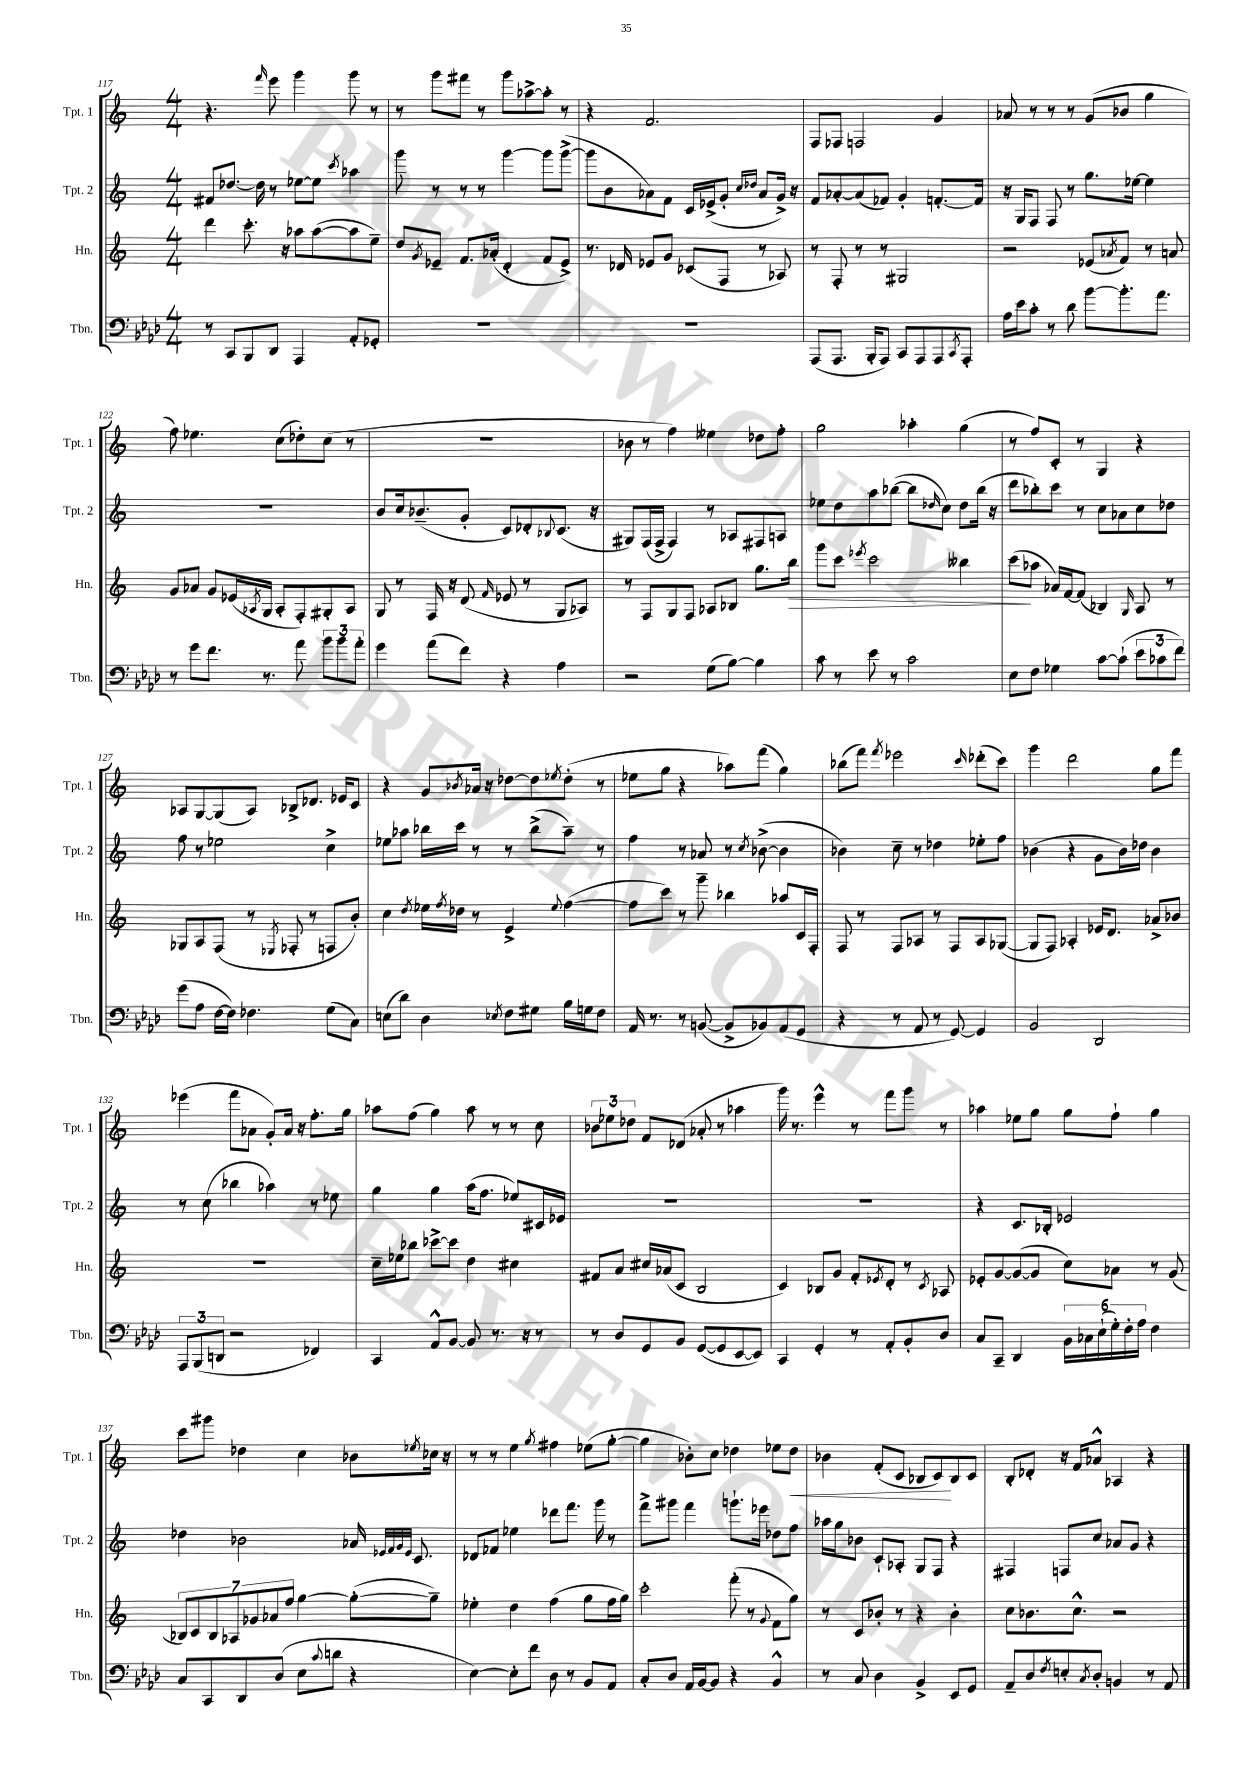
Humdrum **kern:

**kern	**kern	**kern	**kern
*staff4	*staff3	*staff2	*staff1
*clefF4	*clefG2	*clefG2	*clefG2
*k[b-e-a-d-]	*k[]	*k[]	*k[]
*M4/4	*M4/4	*M4/4	*M4/4
8r	4ddd	8f#	4.r
8CC	.	[8.dd-	.
8BBB-	8.ccc'	.	.
.	.	16dd-]	.
.	.	.	16qqfff
8DD-	.	8r	8eee
.	16r	.	.
4AAA-	8aa-	[8ee-	4ggg
.	([8aa-	8ee-]	.
.	.	8qccc	.
8AA-'	8aa-]	4aa-	8ggg
8GG-'	8ee~)	.	8r
=	=	=	=
1r	8dd	8ggg	8r
.	8qg	.	.
.	8e-~	8r	8ggg
.	8.f	8r	8fff#
.	.	8r	8r
.	(16a-'	.	.
.	4d'	[4ggg	8ggg
.	.	.	[8aa-^
.	8f	8ggg]	8aa-']
.	8e-^)	([8ggg^	8r
=	=	=	=
1r	8.r	8ggg]	4r
.	.	8b	.
.	16d-	.	.
.	8e-	8a-)	2.f
.	8g	8f	.
.	(8c-	16c	.
.	.	(16e-^	.
.	8F	8g'	.
.	.	16qqcc	.
.	.	16qqdd-	.
.	8r	8a-	.
.	8A-)	16g^)	.
.	.	16r	.
=	=	=	=
(8AAA-	8r	8f	8F
8.AAA-	8F'	[8a-'	8F-
.	8r	(8a-]	2F
16BBB-'	.	.	.
8AAA-)	8r	8f-)	.
8CC	2G#	4g'	.
8AAA-	.	.	.
8AAA-	.	[8.f'	4g
8qCC	.	.	.
8AAA-'	.	.	.
.	.	16f]	.
=	=	=	=
16A-	2r	16r	8a-
16e-	.	16G	.
8c'	.	8F	8r
8r	.	8F	8r
8d-	.	8r	8r
[8b-	(8e-	8.gg	(8g
.	8qa-	.	.
8.b-']	8f)	.	8b-
.	.	[16ee-	.
.	8r	4ee-]	4gg
8.a-	.	.	.
.	8a	.	.
=	=	=	=
8r	8g	1r	8ff)
8g	8a-	.	4.ee-
8.f	8g	.	.
.	(16e-	.	.
.	8qA-	.	.
8.r	16G	.	.
.	8A-'	.	(8cc
8a-	8F')	.	8dd-')
12b-	8G#'	.	(8cc
12b-	.	.	.
.	8A-	.	8r
12a-'	.	.	.
=	=	=	=
4g	8G	8b	1r
.	8r	16cc	.
.	.	(8.b-~	.
(8a-	16F	.	.
.	16r	.	.
8f)	(8d	8g'	.
.	16qqf	.	.
4r	8e-	8c)	.
.	8r	8d-'	.
.	.	8qqB-	.
4A-	8G	(8.c	.
.	8A-)	.	.
.	.	16r	.
=	=	=	=
2r	8r	8G#)	8b-
.	8F	(16F	8r
.	.	16F^	.
.	8G	4F)	4ff)
.	8F	.	.
(8G	8A-	8r	4ee--
[8B-)	8B-	8A-	.
4B-]	8.gg	8F#	8dd-
.	.	8A	8ff'
.	16bb	.	.
=	=	=	=
8c	8ggg	8ee-	2gg
8r	8ccc	8dd	.
.	8qeee-	.	.
8e-	2ccc	8aa	.
8r	.	([8bb-	.
2c	.	8bb-]	4aa-'
.	.	16qqdd-	.
.	.	8cc)	.
.	4bb--	8dd-	(4gg
.	.	(16bb-	.
.	.	16r	.
=	=	=	=
8E-	(8ccc	8ddd	8r
8F	8aa-	8bb-')	8ff)
4G-	16a-)	8ccc	8c'
.	[16f	.	.
.	(8f]	8r	8r
[8c	4B-)	8cc	4G
(8c`]	.	8a-	.
.	16qqG	.	.
12e-	8A	8cc	4r
12c-	.	.	.
.	8r	8dd-	.
12f)	.	.	.
=	=	=	=
(8g	8G-	8ff	8A-
8A-	8A	8r	[8G
[16F	(8F	2ee-	(8G]
16F])	.	.	.
4.F-	8r	.	8A-)
.	8qE-	.	.
.	8F-'	.	8B-^
.	8r	.	8.d-
(8G	8F	4cc^	.
.	.	.	16e-
8C)	8b')	.	8c
=	=	=	=
(8E	4cc	8ee-	4r
8d-)	.	8aa-	.
.	8qdd	.	.
4D-	16ee-	16bb-	8g
.	8qff	.	.
.	16dd-	16ccc	.
.	.	.	8qb-
.	8r	8r	16a-
.	.	.	16r
8qE-	.	.	.
8F	4e^	8r	[8dd-
8G#	.	(8bb-^	8dd-]
.	8qqee-	.	8qee-
16B-	([4ff	8aa-~)	(8dd-'
16G	.	.	.
8F	.	8r	8r
=	=	=	=
16AA-	8ff]	4ff	8ee-
8.r	.	.	.
.	8ccc)	.	8gg
8r	8r	8r	4r
([8BB	8ggg~	8a-	.
8BB^]	4bb-	8r	8aa-)
.	.	8qcc	.
8BB-)	.	([8b-^	(8fff
(8AA-	8aa-	4b-]	4gg)
8GG	16c	.	.
.	16F'	.	.
=	=	=	=
4r	8F	4b-)	(8bb-
.	8r	.	8fff)
.	.	.	8qfff
8r	8F	8cc~	2eee-
8AA-	8A-	8r	.
8r	8r	4dd-	.
[8GG)	8F	.	.
.	.	.	16qqccc
4GG]	8A-	8ee-'	(8ddd-'
.	([8G-	8ff	8ccc)
=	=	=	=
2BB-	8G-]	(4b-	4ggg
.	8F)	.	.
.	4A-'	4r	2ddd
2DD-	16e-	8g	.
.	8.d	.	.
.	.	16b-)	.
.	.	16dd-	.
.	8a-^	4b-	8gg
.	8b-	.	8fff
=	=	=	=
12AAA-	1r	8r	(4eee-
(12BBB-	.	.	.
.	.	(8cc	.
12DD	.	.	.
2r	.	4bb-	8fff
.	.	.	8a-
.	.	4aa-)	8g')
.	.	.	16a-
.	.	.	16r
4FF-)	.	8r	8.ff'
.	.	8ee-	.
.	.	.	16gg
=	=	=	=
4CC	16cc~	4gg	8aa-
.	16ee-	.	.
.	8bb-	.	(8ff
8AA-^^	[8ccc-^	4gg	4gg)
[8BB-	8ccc-]	.	.
8BB-]	4dd	(16aa	8aa-
.	.	8.ff	.
8.r	.	.	8r
.	4cc#	8ee-)	8r
16r	.	.	.
8r	.	16c#	8cc
.	.	16e-	.
=	=	=	=
8r	8f#	1r	12b-
.	.	.	12ee-
8D-	8a	.	.
.	.	.	12dd-
8GG	16cc#	.	8f
.	(16a-	.	.
8BB-	8c	.	(8d-
([8GG	2B	.	8a-'
8GG]	.	.	8r
[8EE-	.	.	4aa-
8EE-])	.	.	.
=	=	=	=
4CC	4c)	1r	16ggg)
.	.	.	8.r
4GG'	8B-	.	4eee^^
.	8g	.	.
8r	8f'	.	8r
.	8qe-	.	.
8AA-'	8d'	.	8fff
8BB-'	8r	.	8ggg
.	8qc	.	.
8D-	8A-	.	8r
=	=	=	=
8C	8e-'	4r	4aa-
8CC~	[8g	.	.
4DD-	(8g_	8.c	8ee-
.	8g]	.	8gg
.	.	16B-'	.
24BB-	8cc)	2e-	8gg
24C-	.	.	.
(24E-`	.	.	.
24G')	8a-	.	8ff`
24F'	.	.	.
24A-	.	.	.
4F	8r	.	4gg
.	(8g	.	.
=	=	=	=
8C	14B-)	4dd-	8ccc
.	14c	.	.
8CC	.	.	8ggg#
.	14B-	.	.
.	14A-	.	.
8DD-	.	2b-	4dd-
.	14g-	.	.
.	14a-	.	.
(8D-	.	.	.
.	14ff	.	.
8E-	[4gg	.	4cc
8qqc	.	.	.
8d	.	.	.
4r	(8gg'_	16a-	8b-
.	.	32qqe-	.
.	.	32qqf	.
.	.	32qqg	.
.	.	32qqe-	.
.	.	8.c	.
.	.	.	8qee-
.	8gg~])	.	16cc-
.	.	.	16r
=	=	=	=
[4E-)	4ee-'	8d-	8r
.	.	8f-	8r
8E-']	4dd	4ee-	4ee
8f	.	.	.
.	.	.	8qgg
8D-	(4ff	8ddd-	4ff#
8r	.	8.fff	.
8BB-	8gg	.	(8ee-
.	.	16ggg	.
8AA-	16ff	8r	[8gg'
.	16gg)	.	.
=	=	=	=
8C'	2ccc'	8fff^	4gg]
8D-	.	8ggg#	.
16AA-	.	4fff	8b-')
[16BB-	.	.	.
8BB-]	.	.	8cc
4r	(8fff'	8.ggg`	4dd-
.	8r	.	.
.	.	16eee-	.
.	8qqg	.	.
4BB-^^	8f	8dd-	8ee-
.	8gg)	8ff	8dd-
=	=	=	=
8r	8r	16aa-	4b-
.	.	16gg	.
8C	8c	8b-	.
4D-	8b-'	8c`	(8f'
.	8r	8A-'	8c
4BB-^	4r	8G	8B-
.	.	8F	8c)
8EE-	4b-'	4r	8B-
8GG	.	.	8c
=	=	=	=
8AA-~	8cc	4F#	8B'
8D-	8.b-	.	8d-'
8qF	.	.	.
8E'	.	8F	16r
.	8.cc^^	.	16f
8qC	.	.	.
8D-'	.	8cc	8a-^^
4BB	2r	8a-	4A-
.	.	8g	.
8r	.	4r	4r
8AA-	.	.	.
==	==	==	==
*-	*-	*-	*-
